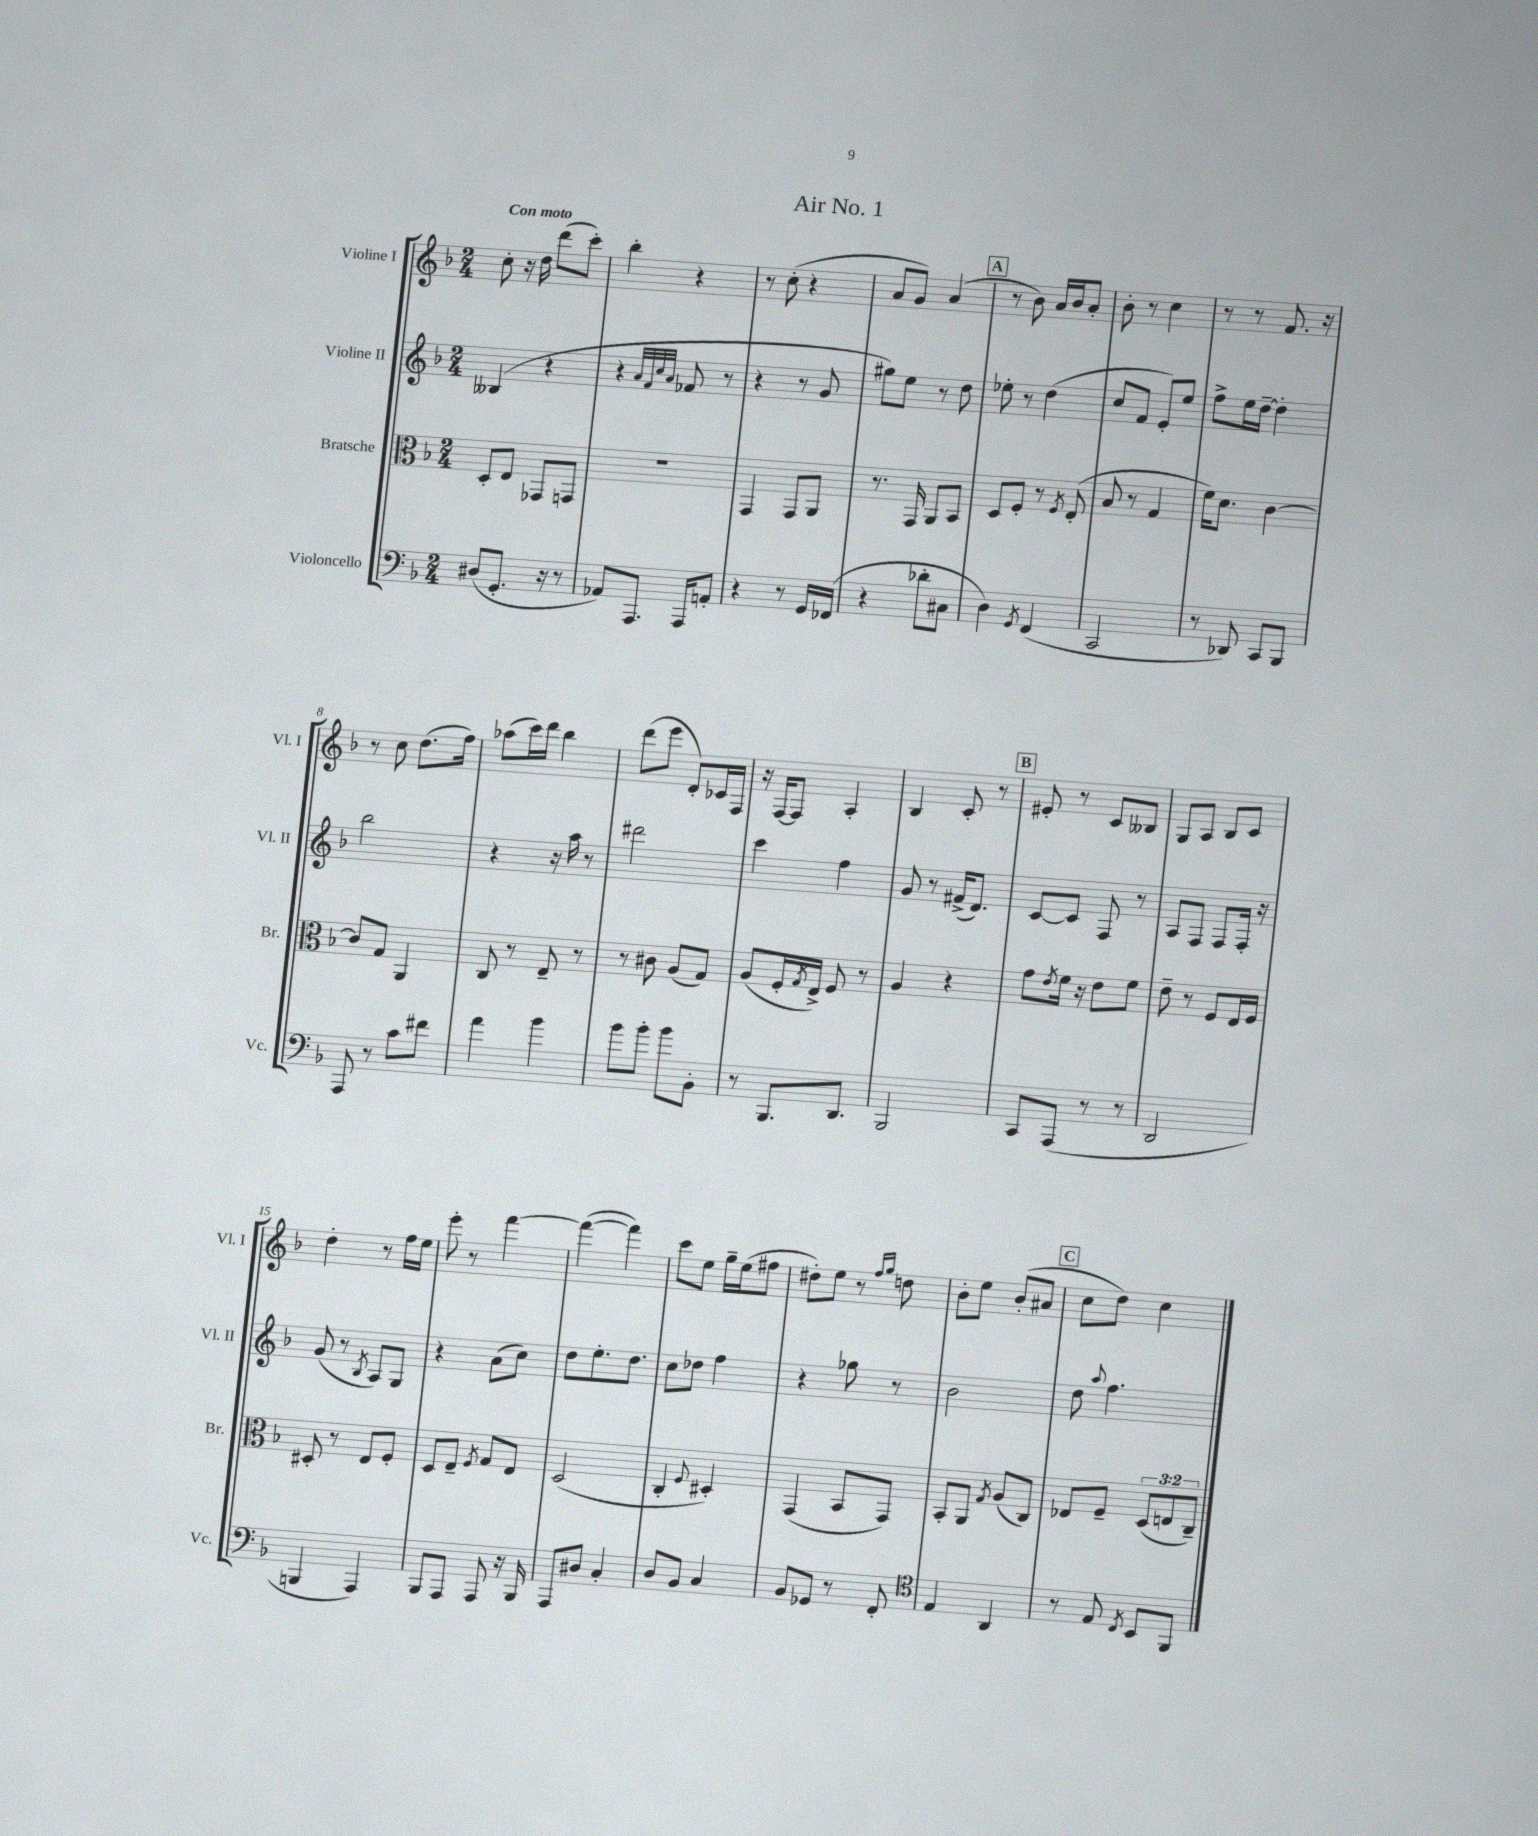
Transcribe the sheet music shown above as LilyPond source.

\header { title = "Air No. 1" }
<<
\new StaffGroup <<
\new Staff = "s0" \with { instrumentName = "Violine I" shortInstrumentName = "Vl. I" } {
    \clef treble \key f \major \numericTimeSignature \time 2/4 \tempo "Con moto"
    c''8-. r16 d''16 d'''8( c'''8-.) |
    bes''4-. r4 |
    r8 c''8-.( r4 |
    a'8 g'8) a'4( |
    \mark \markup { \box "A" } r8 bes'8) a'16 bes'16 a'8-. |
    bes'8-. r8 c''4 |
    r8 r8 f'8. r16 |
    r8 c''8 d''8.( f''16) |
    aes''8( c'''16) d'''16 bes''4 |
    d'''8( e'''8 d'8-.) ces'16 f16 |
    r16 f16~ f8 a4-. |
    bes4 c'8-. r8 |
    \mark \markup { \box "B" } eis'8-. r8 c'8 beses8 |
    g8 a8 bes8 c'8 |
    d''4-. r8 f''16 e''16 |
    e'''8-. r8 f'''4~ |
    f'''4~( f'''4) |
    c'''8 e''8 g''16-- e''16( fis''8 |
    dis''8-.) e''8 r8 \grace { f''16 g''16 } d''8 |
    bes'8-. e''8 bes'8-.( ais'8 |
    \mark \markup { \box "C" } c''8 d''8) c''4 \bar "|." |
}
\new Staff = "s1" \with { instrumentName = "Violine II" shortInstrumentName = "Vl. II" } {
    \clef treble \key f \major \numericTimeSignature \time 2/4
    beses4( r4 |
    r4 \grace { a'32 f'32 c''32 a'32 } fes'8 r8 |
    r4 r8 g'8 |
    gis''8) e''8 r8 d''8 |
    \mark \markup { \box "A" } ees''8-. r8 d''4( |
    c''8 f'8 e'8-.) e''8 |
    f''8-> e''16 d''16~-- d''4-. |
    bes''2 |
    r4 r16 a''16 r8 |
    dis'''2 |
    c'''4 f''4 |
    g'8 r8 fis'16->( d'8.) |
    \mark \markup { \box "B" } c'8~ c'8 f8 r8 |
    a8 f8 f8 f16-. r16 |
    g'8( r8 \acciaccatura { bes8 } a8) g8 |
    r4 a'8( c''8) |
    d''8 e''8.-. d''8. |
    c''8 des''8 f''4 |
    r4 ges''8 r8 |
    bes'2 |
    \mark \markup { \box "C" } d''8 \appoggiatura { a''8 } f''4. \bar "|." |
}
\new Staff = "s2" \with { instrumentName = "Bratsche" shortInstrumentName = "Br." } {
    \clef alto \key f \major \numericTimeSignature \time 2/4 \override Staff.TupletNumber.text = #tuplet-number::calc-fraction-text
    d8-. e8 ges,8 g,8 |
    r2 |
    g,4 g,8 a,8 |
    r8. g,16 a,8 bes,8 |
    \mark \markup { \box "A" } d8 f8-. r8 \acciaccatura { f8 } e8-.( |
    bes8 r8 g4 |
    f'16) d'8. c'4~ |
    c'8 g8 a,4 |
    c8 r8 e8-- r8 |
    r8 cis'8 a8( g8) |
    a8( f16-. \acciaccatura { g8 } e16->) f8 r8 |
    a4 r4 |
    \mark \markup { \box "B" } g'8 \acciaccatura { e'8 } f'16 r16 e'8 f'8 |
    e'8-- r8 f8 e16 f16 |
    dis8-. r8 e8 f8-. |
    d8 e8-- \acciaccatura { f8 } g8 e8 |
    d2( |
    c4-. \appoggiatura { f8 } dis4-.) |
    g,4( bes,8 g,8) |
    bes,8-. a,8 \acciaccatura { g8 } a8( c8) |
    \mark \markup { \box "C" } ees8 f8-- \tuplet 3/2 { d8( e8 c8--) } \bar "|." |
}
\new Staff = "s3" \with { instrumentName = "Violoncello" shortInstrumentName = "Vc." } {
    \clef bass \key f \major \numericTimeSignature \time 2/4
    dis8( g,8.-. r16 r8 |
    aes,8) a,,8. a,,16 a,8-. |
    r4 r8 g,16 fes,16( |
    r4 des'8-. cis8 |
    \mark \markup { \box "A" } d4) \acciaccatura { g,8 } f,4( |
    c,2 |
    r8 des,8) c,8 bes,,8 |
    a,,8 r8 c'8 fis'8 |
    a'4 bes'4 |
    bes'8 bes'8-. bes'8 bes,8-. |
    r8 bes,,8. d,8. |
    bes,,2 |
    \mark \markup { \box "B" } c,8 a,,8( r8 r8 |
    d,2 |
    b,,4 a,,4) |
    bes,,8 a,,8 a,,8 r16 bes,,16 |
    a,,8 dis8 c4-. |
    d8 bes,8 c4 |
    bes,8 ges,8 r8 f,8-. |
    \clef tenor e4 a,4 |
    \mark \markup { \box "C" } r8 e8 \acciaccatura { c8 } bes,8 f,8 \bar "|." |
}
>>
>>
